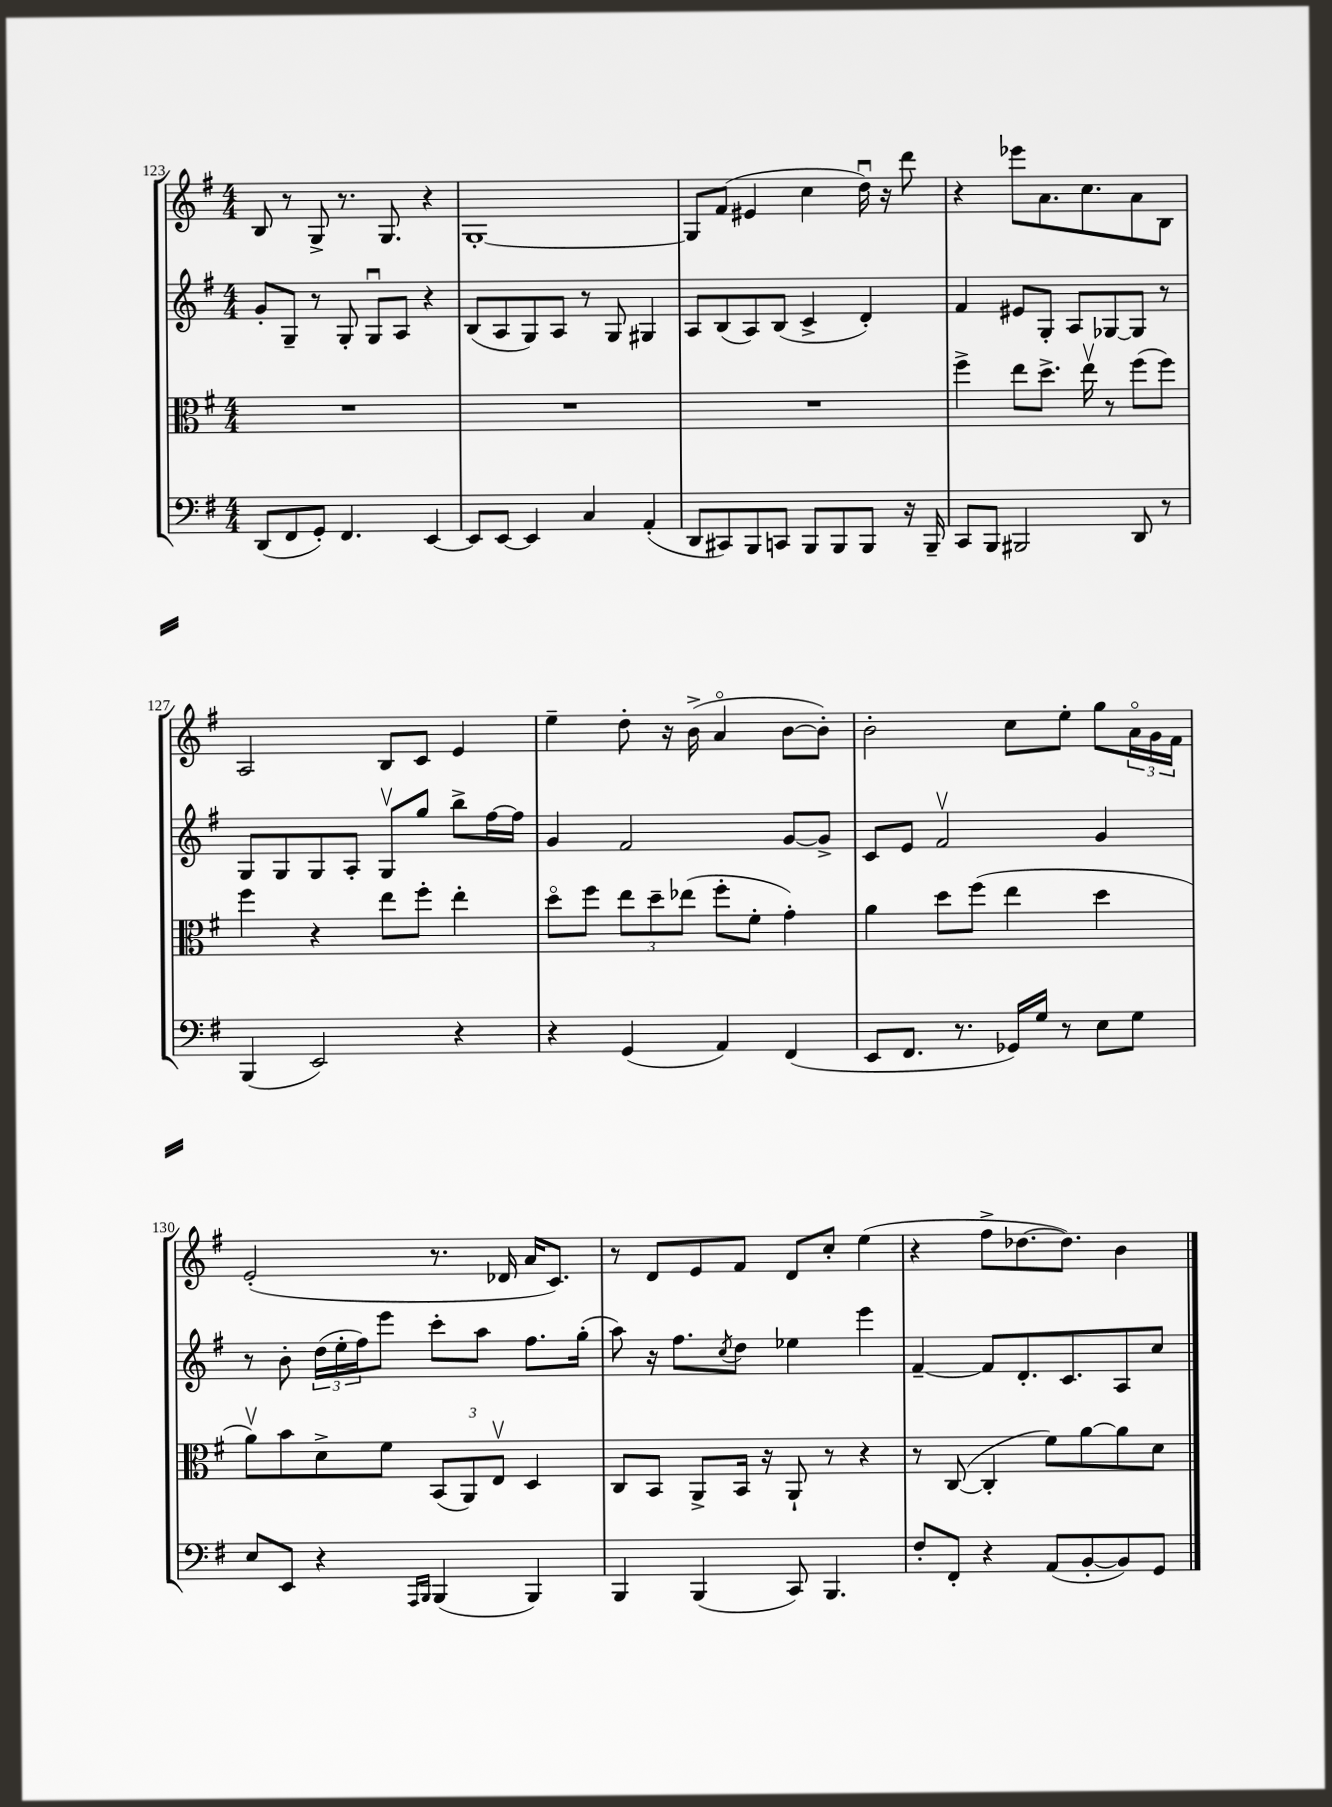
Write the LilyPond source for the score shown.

<<
\new StaffGroup <<
\new Staff = "s0" {
    \clef treble \key g \major \numericTimeSignature \time 4/4
    b8 r8 g8-> r8. g8. r4 |
    g1~-. |
    g8 fis'8( eis'4 c''4 d''16\downbow) r16 d'''8 |
    r4 ees'''8 a'8. c''8. a'8 b8 |
    a2 b8 c'8 e'4 |
    e''4-- d''8-. r16 b'16->( a'4\flageolet b'8~ b'8-.) |
    b'2-. c''8 e''8-. g''8 \tuplet 3/2 { a'16\flageolet g'16 fis'16 } |
    e'2-.( r8. des'16 a'16 c'8.) |
    r8 d'8 e'8 fis'8 d'8 c''8-. e''4( |
    r4 fis''8-> des''8.~ des''8.) b'4 \bar "|." |
}
\new Staff = "s1" {
    \clef treble \key g \major \numericTimeSignature \time 4/4
    g'8-. g8-- r8 g8-. g8\downbow a8 r4 |
    b8( a8 g8) a8 r8 g8 gis4 |
    a8 b8( a8) b8( c'4-> d'4-.) |
    fis'4 eis'8 g8-. a8 ges8~ ges8 r8 |
    g8 g8 g8 a8-. g8\upbow g''8 b''8-> fis''16~ fis''16 |
    g'4 fis'2 g'8~ g'8-> |
    c'8 e'8 fis'2\upbow g'4 |
    r8 b'8-. \tuplet 3/2 { d''16( e''16-. fis''16) } e'''8 c'''8-. a''8 fis''8. g''16-.( |
    a''8) r16 fis''8. \acciaccatura { c''8 } d''8 ees''4 e'''4 |
    fis'4~-- fis'8 d'8.-. c'8. a8 c''8 \bar "|." |
}
\new Staff = "s2" {
    \clef alto \key g \major \numericTimeSignature \time 4/4
    R1 |
    R1 |
    R1 |
    fis''4-> e''8 d''8.-> e''16\upbow r8 fis''8( fis''8) |
    fis''4 r4 e''8 fis''8-. e''4-. |
    d''8\flageolet fis''8 \tuplet 3/2 { e''8 d''8-- ees''8( } fis''8-. fis'8-. g'4-.) |
    a'4 d''8 fis''8( e''4 d''4 |
    a'8\upbow) b'8 d'8-> fis'8 \tuplet 3/2 { b,8( a,8) e8\upbow } d4 |
    c8 b,8 a,8-> b,16 r16 a,8-! r8 r4 |
    r8 c8~( c4-. fis'8) a'8~ a'8 d'8 \bar "|." |
}
\new Staff = "s3" {
    \clef bass \key g \major \numericTimeSignature \time 4/4
    d,8( fis,8 g,8-.) fis,4. e,4~ |
    e,8 e,8~ e,4 c4 a,4-.( |
    d,8 cis,8) b,,8 c,8 b,,8 b,,8 b,,8 r16 b,,16-- |
    c,8 b,,8 bis,,2 d,8 r8 |
    b,,4( e,2) r4 |
    r4 g,4( a,4) fis,4( |
    e,8 fis,8. r8. ges,16) g16 r8 e8 g8 |
    e8 e,8 r4 \grace { a,,16 b,,16 } b,,4( b,,4) |
    b,,4 b,,4( c,8) b,,4. |
    fis8-. fis,8-. r4 a,8( b,8~-. b,8) g,8 \bar "|." |
}
>>
>>
\layout { \context { \Score currentBarNumber = #123 } }
